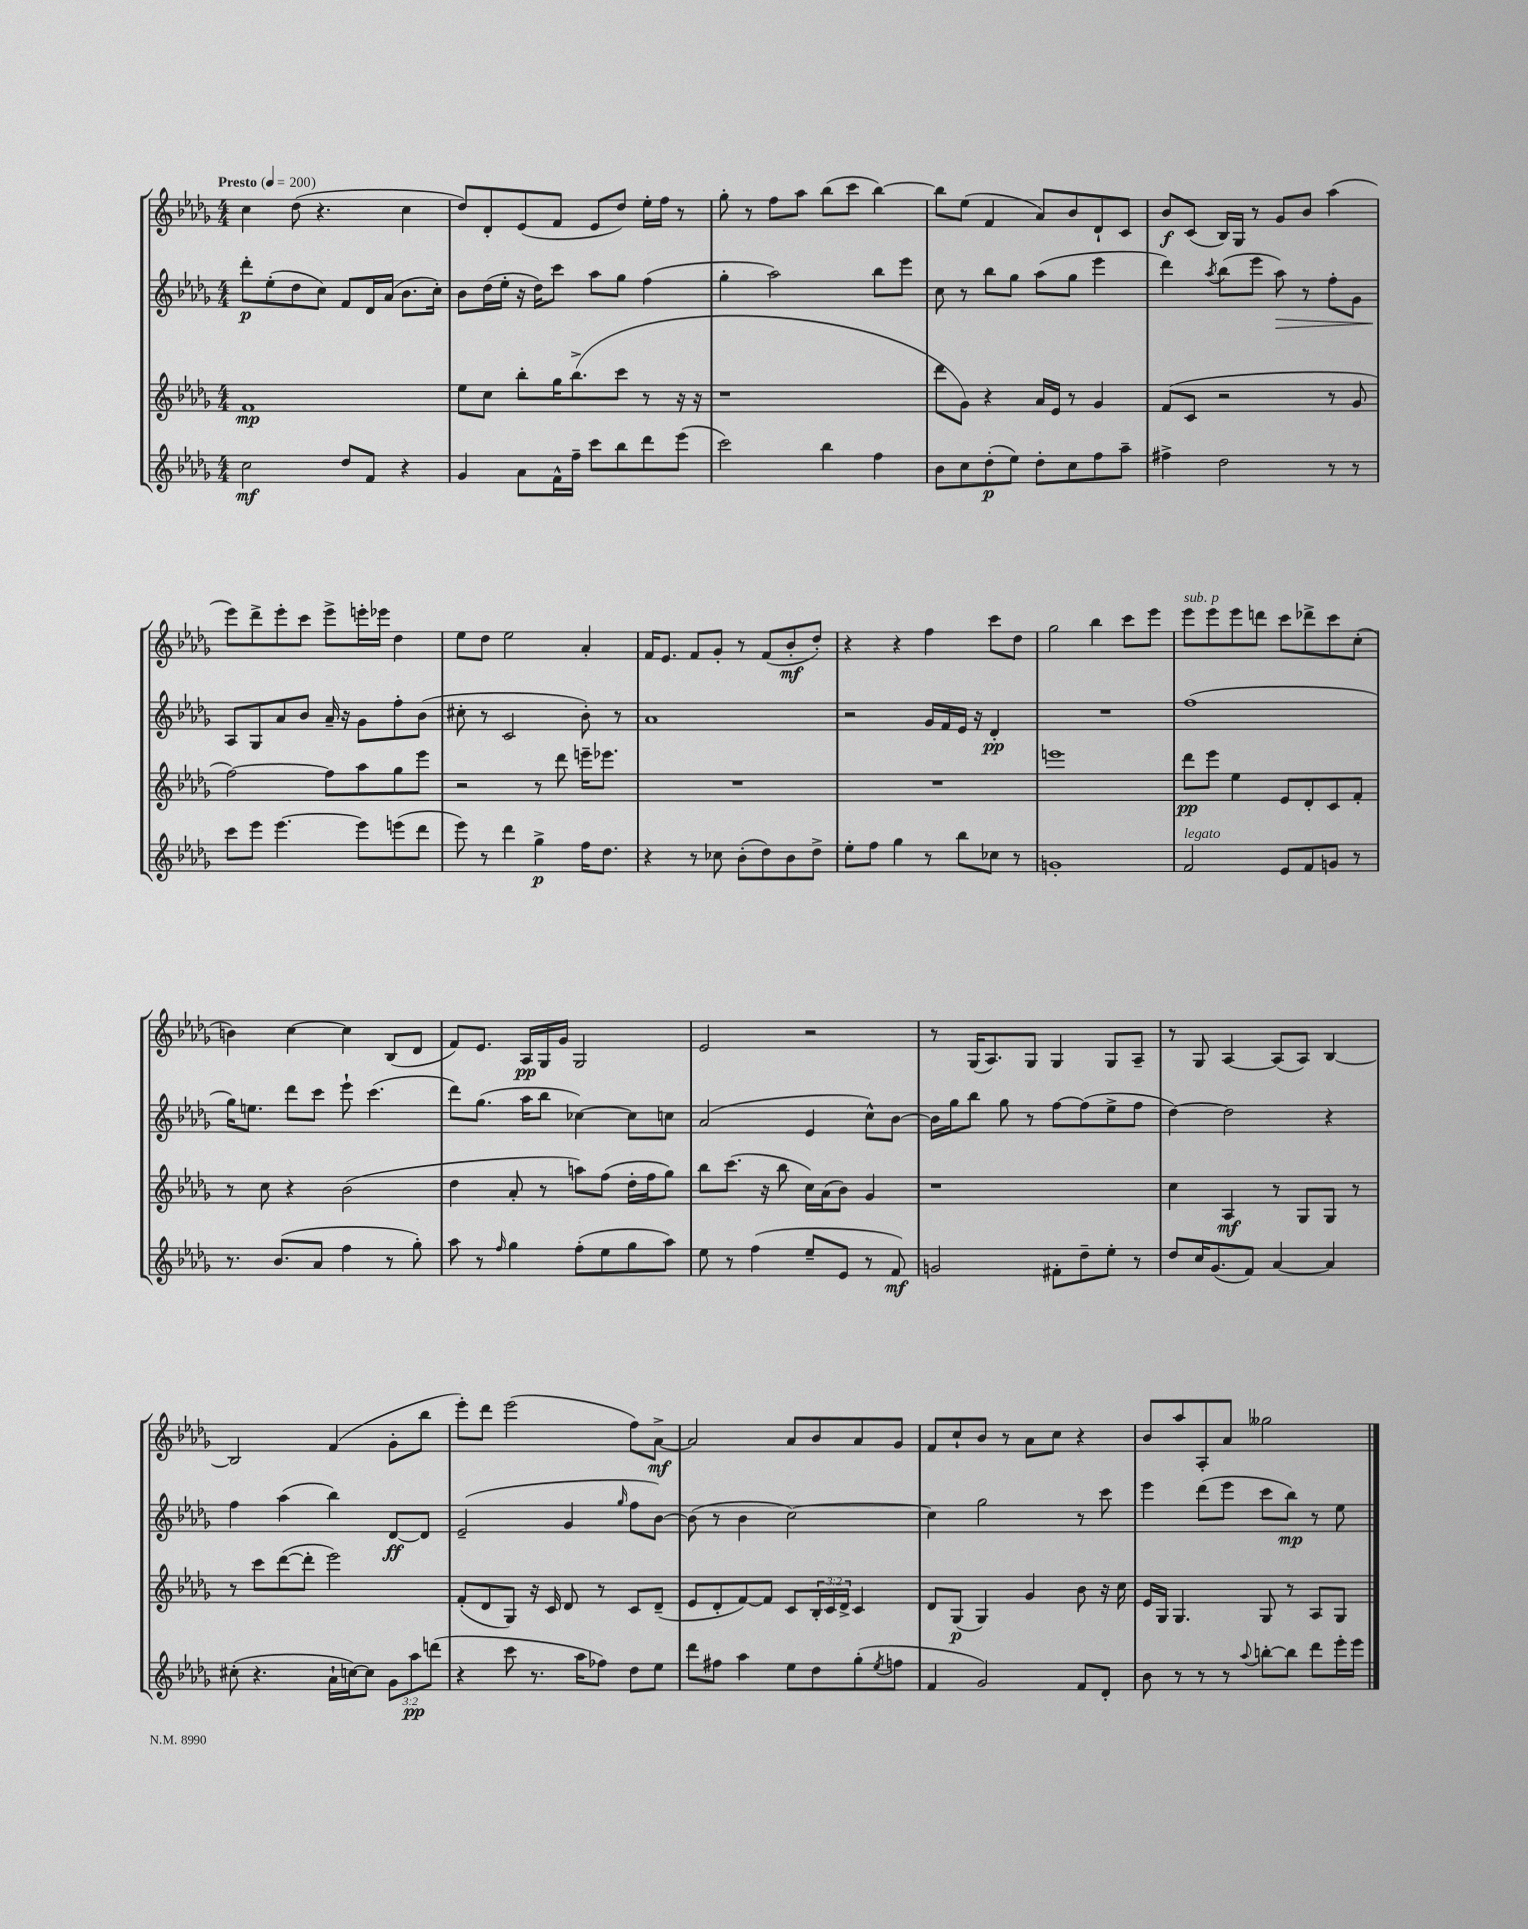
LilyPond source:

<<
\new StaffGroup <<
\new Staff = "s0" {
    \clef treble \key des \major \numericTimeSignature \time 4/4 \tempo "Presto" 4 = 200
    c''4 des''8( r4. c''4 |
    des''8) des'8-. ees'8( f'8 ees'8 des''8) ees''16-. f''16 r8 |
    ges''8-. r8 f''8 aes''8 bes''8( c'''8 bes''4~) |
    bes''8 ees''8( f'4 aes'8) bes'8 des'8-! c'8 |
    bes'8\f c'8( bes16) ges16 r8 ges'8 bes'8 aes''4( |
    ees'''8) des'''8-> ees'''8-. c'''8 ees'''8-> e'''16-. ees'''16 des''4 |
    ees''8 des''8 ees''2 aes'4-. |
    f'16 ees'8. f'8 ges'8-. r8 f'8( bes'8-.\mf des''8-.) |
    r4 r4 f''4 c'''8 des''8 |
    ges''2 bes''4 c'''8 ees'''8 |
    ees'''8^\markup { \italic "sub. p" } ees'''8 ees'''8 d'''8 c'''8 des'''8-> c'''8 c''8-.( |
    b'4) c''4~ c''4 bes8( des'8 |
    f'8) ees'8. aes16\pp ges16 ges'16 ges2 |
    ees'2 r2 |
    r8 ges16( aes8.) ges8 ges4 ges8 aes8-- |
    r8 ges8 aes4~ aes8( aes8) bes4~ |
    bes2 f'4( ges'8-. bes''8 |
    ees'''8-.) des'''8 ees'''2( f''8) aes'8~->\mf |
    aes'2 aes'8 bes'8 aes'8 ges'8 |
    f'8 c''8-! bes'8 r8 aes'8 c''8 r4 |
    bes'8 aes''8 aes8-. aes'8 geses''2 \bar "|." |
}
\new Staff = "s1" {
    \clef treble \key des \major \numericTimeSignature \time 4/4
    des'''8-.\p ees''8-.( des''8 c''8) f'8 des'16 aes'16( bes'8. c''16-.) |
    bes'8 des''16( ees''16-. r16 des''16) c'''8 aes''8 ges''8 f''4( |
    ges''4-. aes''2) bes''8 ees'''8 |
    c''8 r8 bes''8 ges''8 aes''8( ges''8 ees'''4 |
    des'''4) \acciaccatura { aes''8 } bes''8( ees'''8 aes''8\>) r8 f''8-. ges'8 |
    aes8\! ges8 aes'8 bes'8 aes'16-- r16 ges'8 f''8-. bes'8( |
    cis''8-. r8 c'2 bes'8-.) r8 |
    aes'1 |
    r2 ges'16 f'16 ees'16 r16 des'4-.\pp |
    R1 |
    f''1( |
    ges''16) e''8. des'''8 c'''8 ees'''8-! c'''4.( |
    des'''8) ges''8.( aes''16 bes''8 ces''4~) ces''8 c''8 |
    aes'2( ees'4 c''8-^) bes'8~ |
    bes'16 ges''16 bes''8 ges''8 r8 f''8~ f''8( ees''8-> f''8 |
    des''4~) des''2 r4 |
    f''4 aes''4( bes''4) des'8~\ff des'8 |
    ees'2--( ges'4 \grace { ges''16 } f''8 bes'8~) |
    bes'8( r8 bes'4 c''2~) |
    c''4 ges''2 r8 c'''8 |
    ees'''4 des'''8( ees'''8 c'''8 bes''8\mp) r8 ees''8 \bar "|." |
}
\new Staff = "s2" {
    \clef treble \key des \major \numericTimeSignature \time 4/4 \override Staff.TupletNumber.text = #tuplet-number::calc-fraction-text
    f'1\mp |
    ees''8 c''8 bes''8-. ges''16 bes''8.->( c'''8 r8 r16 r16 |
    r1 |
    des'''8 ges'8) r4 aes'16 ees'16 r8 ges'4 |
    f'8( c'8 r2 r8 ges'8 |
    f''2~) f''8 aes''8 ges''8 ees'''8 |
    r2 r8 des'''8 e'''16-- ees'''8. |
    R1 |
    R1 |
    e'''1 |
    des'''8\pp ees'''8 ees''4 ees'8 des'8-. c'8 f'8-. |
    r8 c''8 r4 bes'2( |
    des''4 aes'8-. r8 a''8) f''8( des''16-. f''16 ges''8) |
    bes''8 c'''8.( r16 bes''8 c''16) aes'16( bes'8) ges'4 |
    r1 |
    c''4 aes4\mf r8 ges8 ges8 r8 |
    r8 c'''8 des'''8~( des'''8-. ees'''2) |
    f'8-.( des'8 ges8) r16 c'16 des'8 r8 c'8 des'8--( |
    ees'8 des'8-. f'8~) f'8 c'8 \tuplet 3/2 { bes16-. c'16 des'16-> } c'4 |
    des'8 ges8\p( ges4) ges'4 bes'8 r16 c''16 |
    ees'16 ges16 ges4. ges8 r8 aes8 ges8 \bar "|." |
}
\new Staff = "s3" {
    \clef treble \key des \major \numericTimeSignature \time 4/4 \override Staff.TupletNumber.text = #tuplet-number::calc-fraction-text
    c''2\mf des''8 f'8 r4 |
    ges'4 aes'8 f'16-^ f''16-- c'''8 bes''8 des'''8 ees'''8( |
    c'''2) bes''4 f''4 |
    bes'8 c''8 des''8-.\p( ees''8) des''8-. c''8 f''8 aes''8-- |
    fis''4-> des''2 r8 r8 |
    c'''8 ees'''8 ees'''4.~ ees'''8 e'''8( des'''8 |
    ees'''8) r8 des'''4 ges''4->\p f''16 des''8. |
    r4 r8 ces''8 bes'8-.( des''8) bes'8 des''8-> |
    ees''8-. f''8 ges''4 r8 bes''8 ces''8 r8 |
    g'1-. |
    f'2^\markup { \italic "legato" } ees'8 f'8 g'8 r8 |
    r8. bes'8.( aes'8 f''4 r8 ges''8-.) |
    aes''8 r8 \grace { f''16 } ges''4 f''8-.( ees''8 ges''8 aes''8) |
    ees''8 r8 f''4( ees''8-- ees'8 r8 f'8\mf) |
    g'2 fis'8-. des''8-- ees''8-. r8 |
    des''8 c''16 ges'8.( f'8) aes'4~ aes'4 |
    cis''8-.( r4. aes'16-! c''16~) c''8 \tuplet 3/2 { ges'8 aes''8\pp d'''8( } |
    r4 c'''8 r8. aes''16 fes''8) des''8 ees''8 |
    des'''8 fis''8 aes''4 ees''8 des''8 ges''8-.( \acciaccatura { ees''8 } f''8 |
    f'4 ges'2) f'8 des'8-. |
    bes'8 r8 r8 r8 \appoggiatura { aes''8 } b''8~-. b''8 des'''8 ees'''16-. ees'''16 \bar "|." |
}
>>
>>
\layout { \context { \Score \remove "Bar_number_engraver" } }
